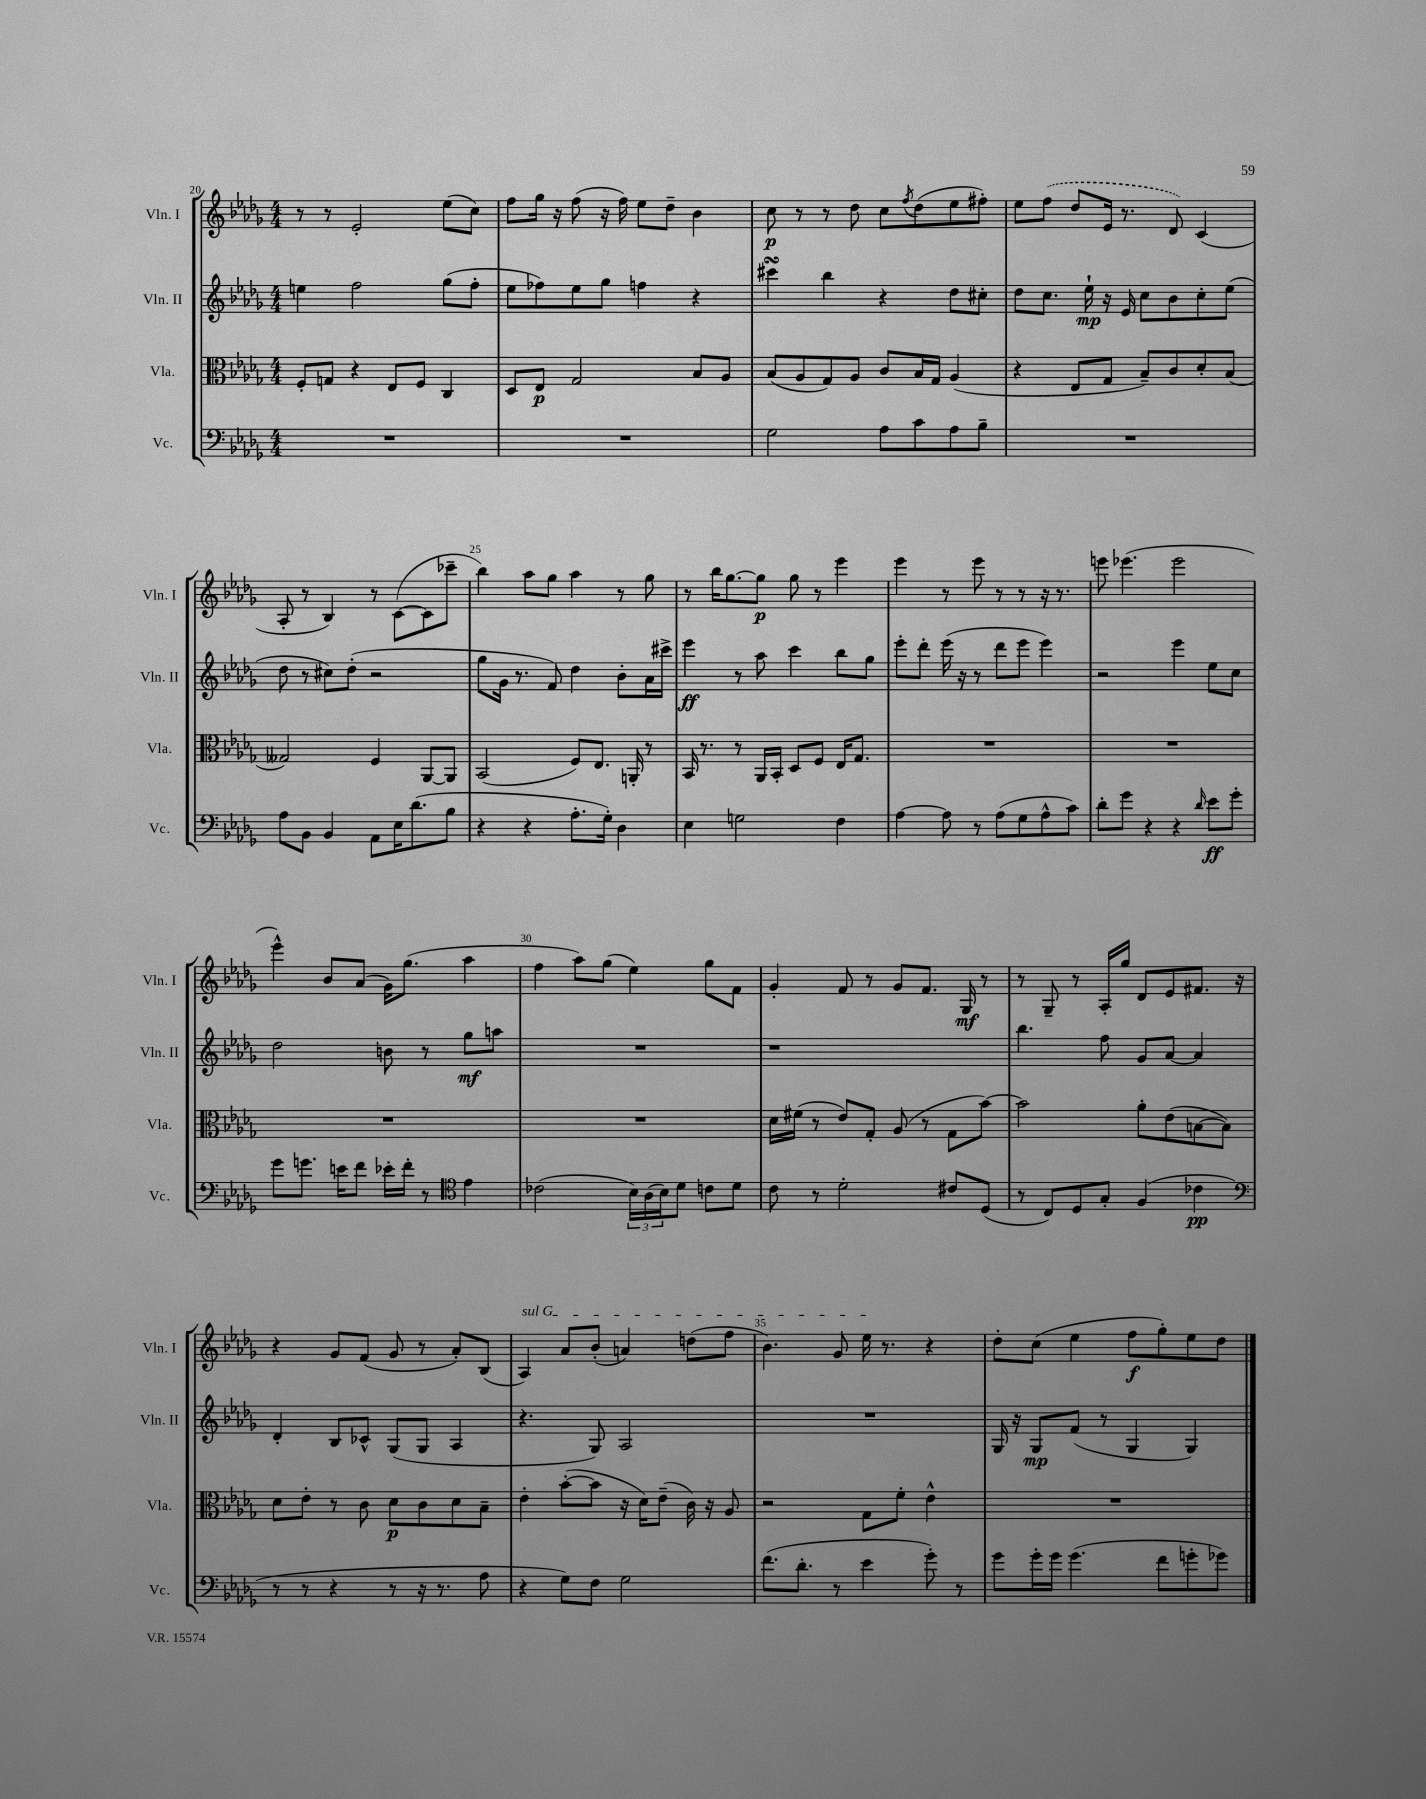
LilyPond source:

<<
\new StaffGroup <<
\new Staff = "s0" \with { instrumentName = "Vln. I" shortInstrumentName = "Vln. I" } {
    \clef treble \key des \major \numericTimeSignature \time 4/4
    r8 r8 ees'2-. ees''8( c''8) |
    f''8 ges''16 r16 f''8( r16 f''16) ees''8 des''8-- bes'4 |
    c''8\p r8 r8 des''8 c''8 \acciaccatura { f''8 } des''8( ees''8 fis''8-.) |
    ees''8 \once \slurDashed f''8( des''8 ees'16 r8. des'8) c'4( |
    aes8-. r8 bes4) r8 c'8~( c'8 ces'''8-- |
    bes''4) aes''8 ges''8 aes''4 r8 ges''8 |
    r8 bes''16 ges''8.~ ges''8\p ges''8 r8 ees'''4 |
    ees'''4 r8 ees'''8 r8 r8 r16 r8. |
    e'''8 ees'''4.( ees'''2 |
    ees'''4-^) bes'8 aes'8( ges'16) ges''8.( aes''4 |
    f''4 aes''8) ges''8( ees''4) ges''8 f'8 |
    ges'4-. f'8 r8 ges'8 f'8. ges16\mf r8 |
    r8 ges8-- r8 aes16-. ges''16 des'8 ees'8 fis'8. r16 |
    r4 ges'8 f'8( ges'8 r8 aes'8-.) bes8( |
    \once \override TextSpanner.bound-details.left.text = \markup { \italic "sul G" } aes4\startTextSpan) aes'8 bes'8-.( a'4) d''8( f''8 |
    bes'4.) ges'8 ees''16\stopTextSpan r8. r4 |
    des''8-. c''8( ees''4 f''8\f ges''8-.) ees''8 des''8 \bar "|." |
}
\new Staff = "s1" \with { instrumentName = "Vln. II" shortInstrumentName = "Vln. II" } {
    \clef treble \key des \major \numericTimeSignature \time 4/4
    e''4 f''2 ges''8( f''8-. |
    ees''8 fes''8) ees''8 ges''8 f''4 r4 |
    cis'''4\turn bes''4 r4 des''8 cis''8-. |
    des''8 c''8. ees''16-!\mp r16 ees'16 c''8 bes'8 c''8-. ees''8( |
    des''8 r8 cis''8) des''8-.( r2 |
    ges''8 ges'16 r8. f'8) des''4 bes'8-. aes'16 cis'''16-> |
    ees'''4\ff r8 aes''8 c'''4 bes''8 ges''8 |
    ees'''8-. des'''8-. ees'''16( r16 r8 des'''8 ees'''8 ees'''4) |
    r2 ees'''4 ees''8 c''8 |
    des''2 b'8 r8 ges''8\mf a''8 |
    R1 |
    r1 |
    bes''4. f''8 ges'8 aes'8~ aes'4 |
    des'4-. bes8 ces'8-^ ges8( ges8 aes4 |
    r4. ges8) aes2 |
    R1 |
    ges16 r16 ges8\mp f'8( r8 ges4 ges4) \bar "|." |
}
\new Staff = "s2" \with { instrumentName = "Vla." shortInstrumentName = "Vla." } {
    \clef alto \key des \major \numericTimeSignature \time 4/4
    f8-. g8 r4 ees8 f8 c4 |
    des8 ees8\p ges2 bes8 aes8 |
    bes8( aes8 ges8) aes8 c'8 bes16 ges16 aes4( |
    r4 ees8 ges8 bes8--) c'8 des'8-. bes8( |
    geses2) f4 aes,8~ aes,8 |
    bes,2( f8) ees8. a,16-. r8 |
    bes,16 r8. r8 aes,16 bes,16-. des8 f8 ees16 ges8. |
    R1 |
    R1 |
    R1 |
    R1 |
    des'16 fis'16( r8 ees'8) ges8-. aes8( r8 ges8 bes'8~) |
    bes'2 aes'8-. ees'8( b8~ b8) |
    des'8 ees'8-. r8 c'8 des'8\p c'8 des'8 bes8-- |
    ees'4-. bes'8~-.( bes'8 r16 des'16) ees'8--( c'16) r16 aes8 |
    r2 ges8 f'8-. ees'4-^ |
    R1 \bar "|." |
}
\new Staff = "s3" \with { instrumentName = "Vc." shortInstrumentName = "Vc." } {
    \clef bass \key des \major \numericTimeSignature \time 4/4
    R1 |
    R1 |
    ges2 aes8 c'8 aes8 bes8-- |
    R1 |
    aes8 bes,8 bes,4 aes,8 ees16 des'8.( bes8 |
    r4 r4 aes8.-. ges16-.) des4 |
    ees4 g2 f4 |
    aes4~ aes8 r8 aes8( ges8 aes8-^ c'8) |
    des'8-. ges'8 r4 r4 \grace { des'16 } ees'8\ff ges'8-. |
    ges'8 g'8. e'16 f'8 ees'16-. f'16-. r8 \clef tenor ees'4 |
    ces'2( \tuplet 3/2 { bes16) aes16( bes16) } des'8 c'8 des'8 |
    c'8 r8 des'2-. cis'8 des8( |
    r8 c8) des8 ges8-. f4( ces'4\pp |
    \clef bass r8 r8 r4 r8 r16 r8. aes8 |
    r4 ges8) f8 ges2 |
    f'8.( des'8.-. r8 ees'4 ges'8-.) r8 |
    ges'8 ges'16-. ges'16 ges'4.( f'8 g'8-. ges'8) \bar "|." |
}
>>
>>
\layout { \context { \Score currentBarNumber = #20 \override BarNumber.break-visibility = ##(#f #t #t) barNumberVisibility = #(every-nth-bar-number-visible 5) } }
